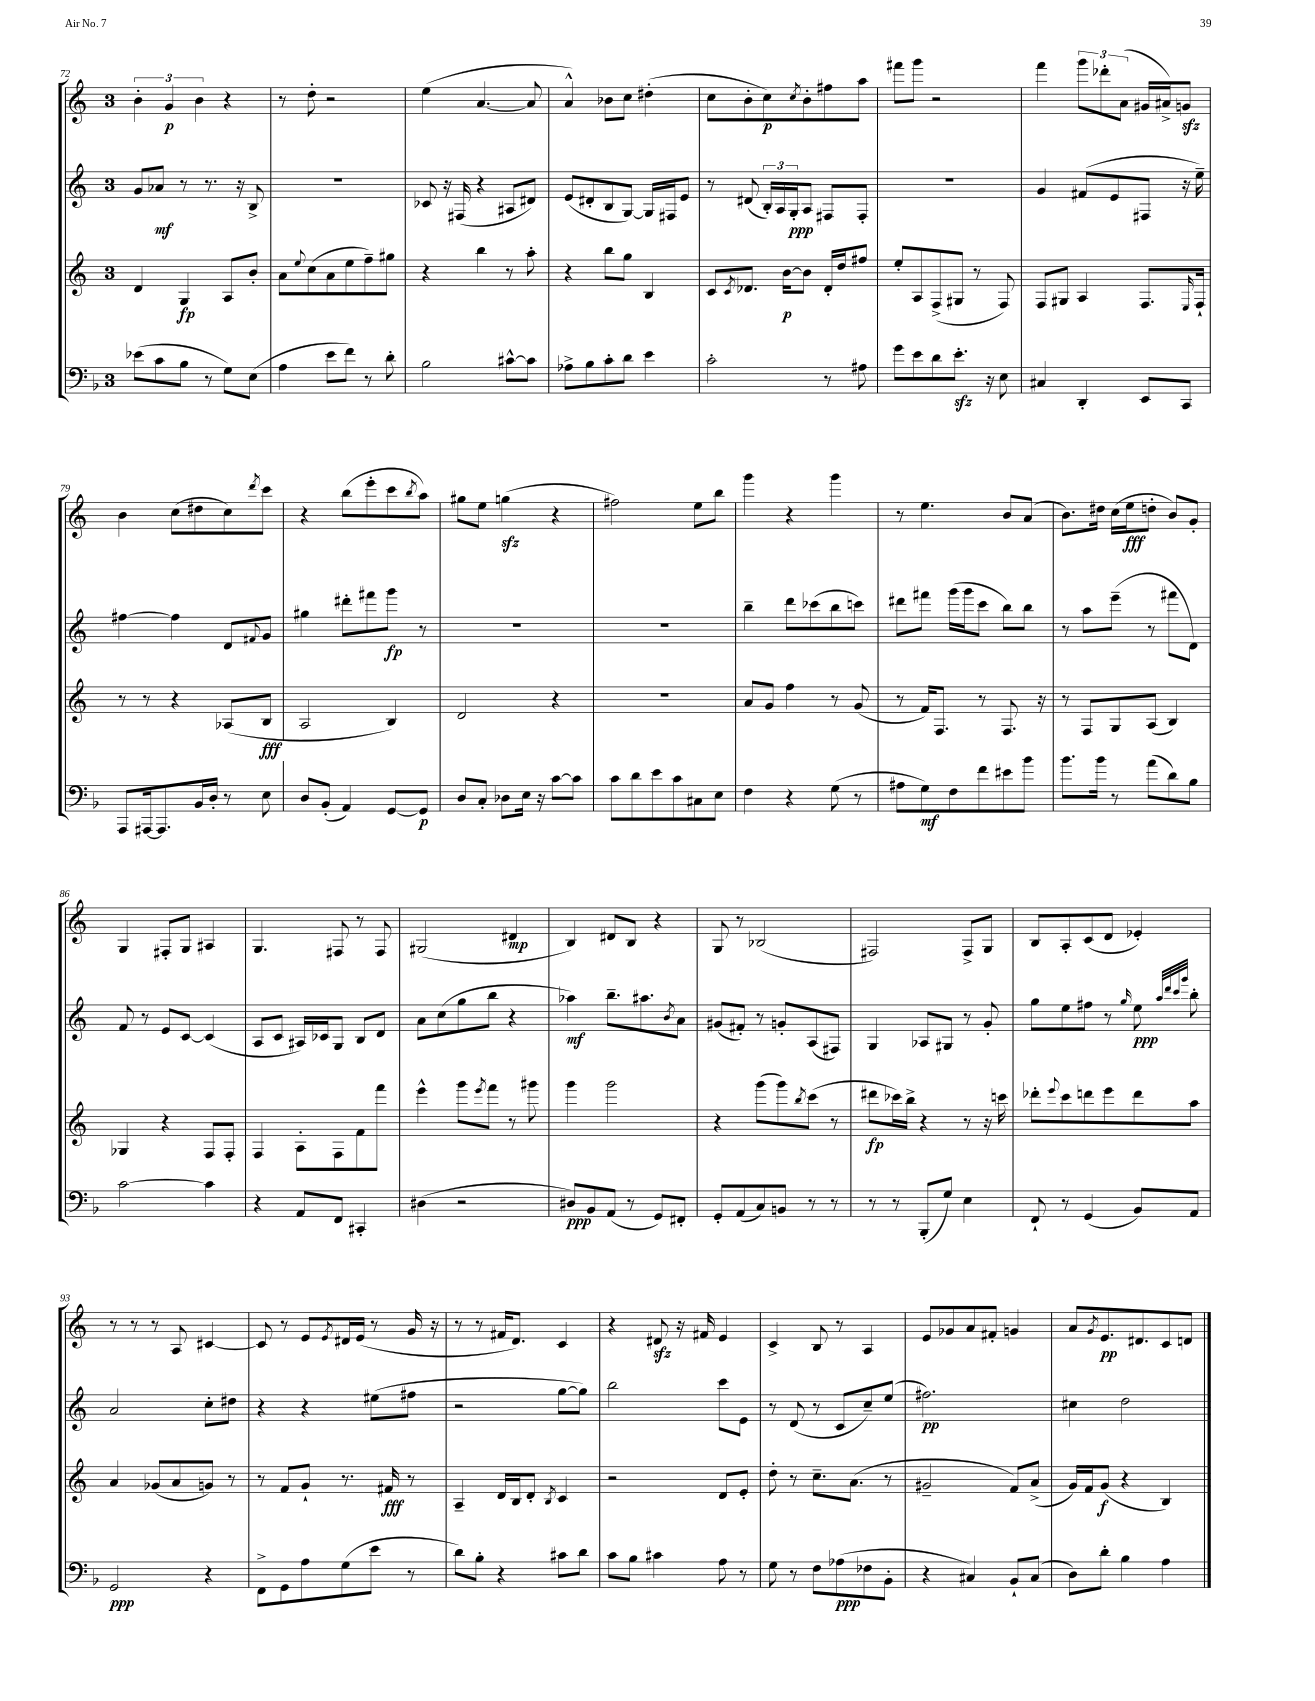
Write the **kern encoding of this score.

**kern	**kern	**kern	**kern
*staff4	*staff3	*staff2	*staff1
*clefF4	*clefG2	*clefG2	*clefG2
*k[b-]	*k[]	*k[]	*k[]
*M3/4	*M3/4	*M3/4	*M3/4
(8e-\L	4d/	8g/L	6b'\
8c\	.	8a-/J	.
.	.	.	6g/
8B-\J	4G/	8r	.
.	.	.	6b\
8r	.	8.r	.
8G\L)	8A/L	.	4r
.	.	16r	.
(8E\J	8b'/J	8B^/	.
=	=	=	=
4A\	8a\L	2.r	8r
.	8qqee/	.	.
.	(8cc\	.	8dd'\
8e\L	8a\	.	2r
8f\J)	8ee\	.	.
8r	8ff~\)	.	.
8d'\	8gg#\J	.	.
=	=	=	=
2B-\	4r	8c-/	(4ee\
.	.	16r	.
.	.	(16F#/	.
.	4bb\	4r	[4.a/
[8c#^^\L	8r	8A#/L	.
8c#\]J	8aa'\	8d#/J)	8a/]
=	=	=	=
8A-^\L	4r	(8e/L	4a^^/)
8B-\	.	8d#'/	.
8c'\	8bb\L	8B/	8b-\L
8d\J	8gg\J	[8G/J)	8cc\J
4e\	4B/	16G/]LL	(4dd#'\
.	.	16F#/J	.
.	.	8e/J	.
=	=	=	=
2c'\	8c/L	8r	8cc\L
.	8qc/	.	.
.	8.d-/J	(8d#/	8b'\
.	.	24B'/LL)	8cc\)
.	.	24A/	.
.	[16b\LK	.	.
.	.	24G'/J	.
.	.	.	8qcc/
.	8b\]J	8A/J	8b'\
8r	16d-'/LL	8F#/L	8ff#\
.	16dd/J	.	.
8A#\	8ff#/J	8F#'/J	8aa\J
=	=	=	=
8g\L	8ee'/L	2.r	8fff#\L
8e\	8A/	.	8ggg\J
8d\	(8F^/	.	2r
8.e'\J	8G#/J	.	.
.	8r	.	.
16r	.	.	.
8E\	8F/)	.	.
=	=	=	=
4C#/	8F/L	4g/	4fff\
.	8G#/J	.	.
4DD'/	4A/	(8f#/L	12ggg\L
.	.	.	12ddd-'\
.	.	8e/	.
.	.	.	(12a\J
8EE/L	8.F/L	8F#/J	16g#/LL
.	.	.	16a#^/J)
8CC/J	.	16r	8g/J
.	16qqE/	.	.
.	16F`/Jk	16ee~\)	.
=	=	=	=
8AAA/L	8r	[4ff#\	4b\
[16AAA#/k	8r	.	.
8.AAA#/]	.	.	.
.	4r	4ff#\]	(8cc\L
16BB-/L	.	.	8dd#\
16D'/JJ	.	.	.
8r	(8A-/L	8d/L	8cc\)
.	.	8qqf#/	8qddd/
8E\	8B/J	8g/J	8ccc\J
=	=	=	=
8D/L	2A/	4gg#\	4r
(8BB-'/J	.	.	.
4AA/)	.	8ddd#'\L	(8bb\L
.	.	8fff#\	8eee'\
[8GG/L	4B/)	8ggg\J	8ccc\
.	.	.	8qbb/
8GG/]J	.	8r	8aa\J)
=	=	=	=
8D/L	2d/	2.r	8gg#\L
8C'/J	.	.	8ee\J
8D-\L	.	.	(4gg\
16E\Jk	.	.	.
16r	.	.	.
[8c\L	4r	.	4r
8c\]J	.	.	.
=	=	=	=
8c\L	2.r	2.r	2ff#\)
8d\	.	.	.
8e\	.	.	.
8c\	.	.	.
8C#\	.	.	8ee\L
8E\J	.	.	8bb\J
=	=	=	=
4F\	8a/L	4bb~\	4ggg\
.	8g/J	.	.
4r	4ff\	8ddd\L	4r
.	.	(8ccc-\	.
(8G\	8r	8bb\	4ggg\
8r	(8g/	8ccc\J)	.
=	=	=	=
8A#\L	8r	8ddd#\L	8r
8G\)	16f/LK)	8fff#\J	4.ee\
.	8.F/J	.	.
8F\	.	(16ggg\LL	.
.	.	16ggg\J	.
8f\	8r	8ccc\J	.
8e#\	8.F/	8bb\L)	8b/L
8b-\J	.	8bb\J	(8a/J
.	16r	.	.
=	=	=	=
8.b-\L	8r	8r	8.b\L)
.	8F/L	8aa\L	.
16b-\Jk	.	.	16dd#\Jk
8r	8G/	(8eee~\J	(16cc\LL
.	.	.	16ee\J
(8a\L	(8A/J	8r	8dd'\J
8d\)	4B/)	8fff#\L	8b/L)
8B-\J	.	8d\J)	8g'/J
=	=	=	=
[2c\	4G-/	8f/	4G/
.	.	8r	.
.	4r	8e/L	8F#'/L
.	.	[8c/J	8G/J
4c\]	8F/L	(4c/]	4A#/
.	8F'/J	.	.
=	=	=	=
4r	4F/	8A/L	4.G/
.	.	8c/J	.
8AA/L	8A'\L	16A#/LL)	.
.	.	16c-/J	.
8FF/J	8F\	8G/J	8F#/
4CC#'/	8f\	8B/L	8r
.	8fff\J	8d/J	8F#/
=	=	=	=
(4D#\	4eee^^\	8a\L	(2G#/
.	.	(8cc\	.
2r	8ggg\L	8gg\	.
.	8qeee/	.	.
.	8fff\J	8bb\J	.
.	8r	4r	4d#/
.	8ggg#\	.	.
=	=	=	=
8D#/L)	4ggg\	4aa-\)	4B/)
8BB-/	.	.	.
(8AA/J	2ggg\	8.bb~\L	8d#/L
8r	.	.	8B/J
.	.	8.aa#\	.
8GG/L)	.	.	4r
.	.	8qb/	.
8FF#'/J	.	8a\J	.
=	=	=	=
8GG'/L	4r	(8g#/L	8G/
(8AA/	.	8f#'/J)	8r
8C/)	(8ggg\L	8r	(2B-/
8BB/J	8ggg\)	8g'/L	.
.	8qbb/	.	.
8r	(8ccc\J	(8A/	.
8r	8r	8F#/J)	.
=	=	=	=
8r	8ddd#\L	4G/	2F#/)
8r	16ccc-\L)	.	.
.	16bb^\JJ	.	.
(8BBB-'/L	4r	8A-/L	.
8G/J)	.	8G#/J	.
4E\	8r	8r	8F#^/L
.	16r	8g'/	8G/J
.	16ccc\	.	.
=	=	=	=
8FF`/	8ddd-'\L	8gg\L	8B/L
.	8qqeee/	.	.
8r	8ccc\	8ee\	8A'/
(4GG/	8ddd\	8ff#\J	(8c/
.	8eee\	8r	8d/J
.	.	16qqgg/	.
8BB-/L)	8ddd\	8ee\	4e-'/)
.	.	32qqaa/LLL	.
.	.	32qqddd/	.
.	.	32qqccc/	.
.	.	32qqggg/JJJ	.
8AA/J	8aa\J	8bb'\	.
=	=	=	=
2GG/	4a/	2a/	8r
.	.	.	8r
.	(8g-/L	.	8r
.	8a/	.	8A/
4r	8g/J)	8cc'\L	[4c#/
.	8r	8dd#\J	.
=	=	=	=
8FF^\L	8r	4r	8c#/]
8GG\	8f/L	.	8r
8A\	8g`/J	4r	8e/L
.	.	.	8qe/
(8G\	8.r	.	16d#/L
.	.	.	(16e/JJ
8e\J	.	(8ee#\L	8r
.	16f#/	.	.
8r	8r	8ff#\J	16g/
.	.	.	16r
=	=	=	=
8d\L)	4A~/	2r	8r
8B-'\J	.	.	8r
4r	16d/LL	.	16f#/LK
.	16B/J	.	8.d/J)
.	8d'/J	.	.
.	8qB/	.	.
8c#\L	4c/	[8gg\L	4c/
8d\J	.	8gg\]J)	.
=	=	=	=
8c\L	2r	2bb\	4r
8B-\J	.	.	.
4c#\	.	.	8d#/
.	.	.	16r
.	.	.	16f#/
8A\	8d/L	8ccc\L	4e/
8r	8e'/J	8e\J	.
=	=	=	=
8G\	8dd'\	8r	4c^/
8r	8r	(8d/	.
8F\L	8.cc~\L	8r	8B/
(8A-\	.	8c/L	8r
.	(8.a\J	.	.
8F-\	.	8cc~/)	4A/
8BB-'\J	8r	(8ee/J	.
=	=	=	=
4r	2g#~/	2.ff#\)	8e/L
.	.	.	8g-/
4C#/)	.	.	8a/
.	.	.	8f#'/J
8BB-`/L	8f/L)	.	4g/
(8C#/J	(8a^/J	.	.
=	=	=	=
8D\L)	16g/LL)	4cc#\	8a/L
.	16f/J	.	.
.	.	.	8qg/
8d'\J	(8g/J	.	8.e/
4B-\	4r	2dd\	.
.	.	.	8.d#/
4A\	4B/)	.	8c/
.	.	.	8d/J
==	==	==	==
*-	*-	*-	*-
